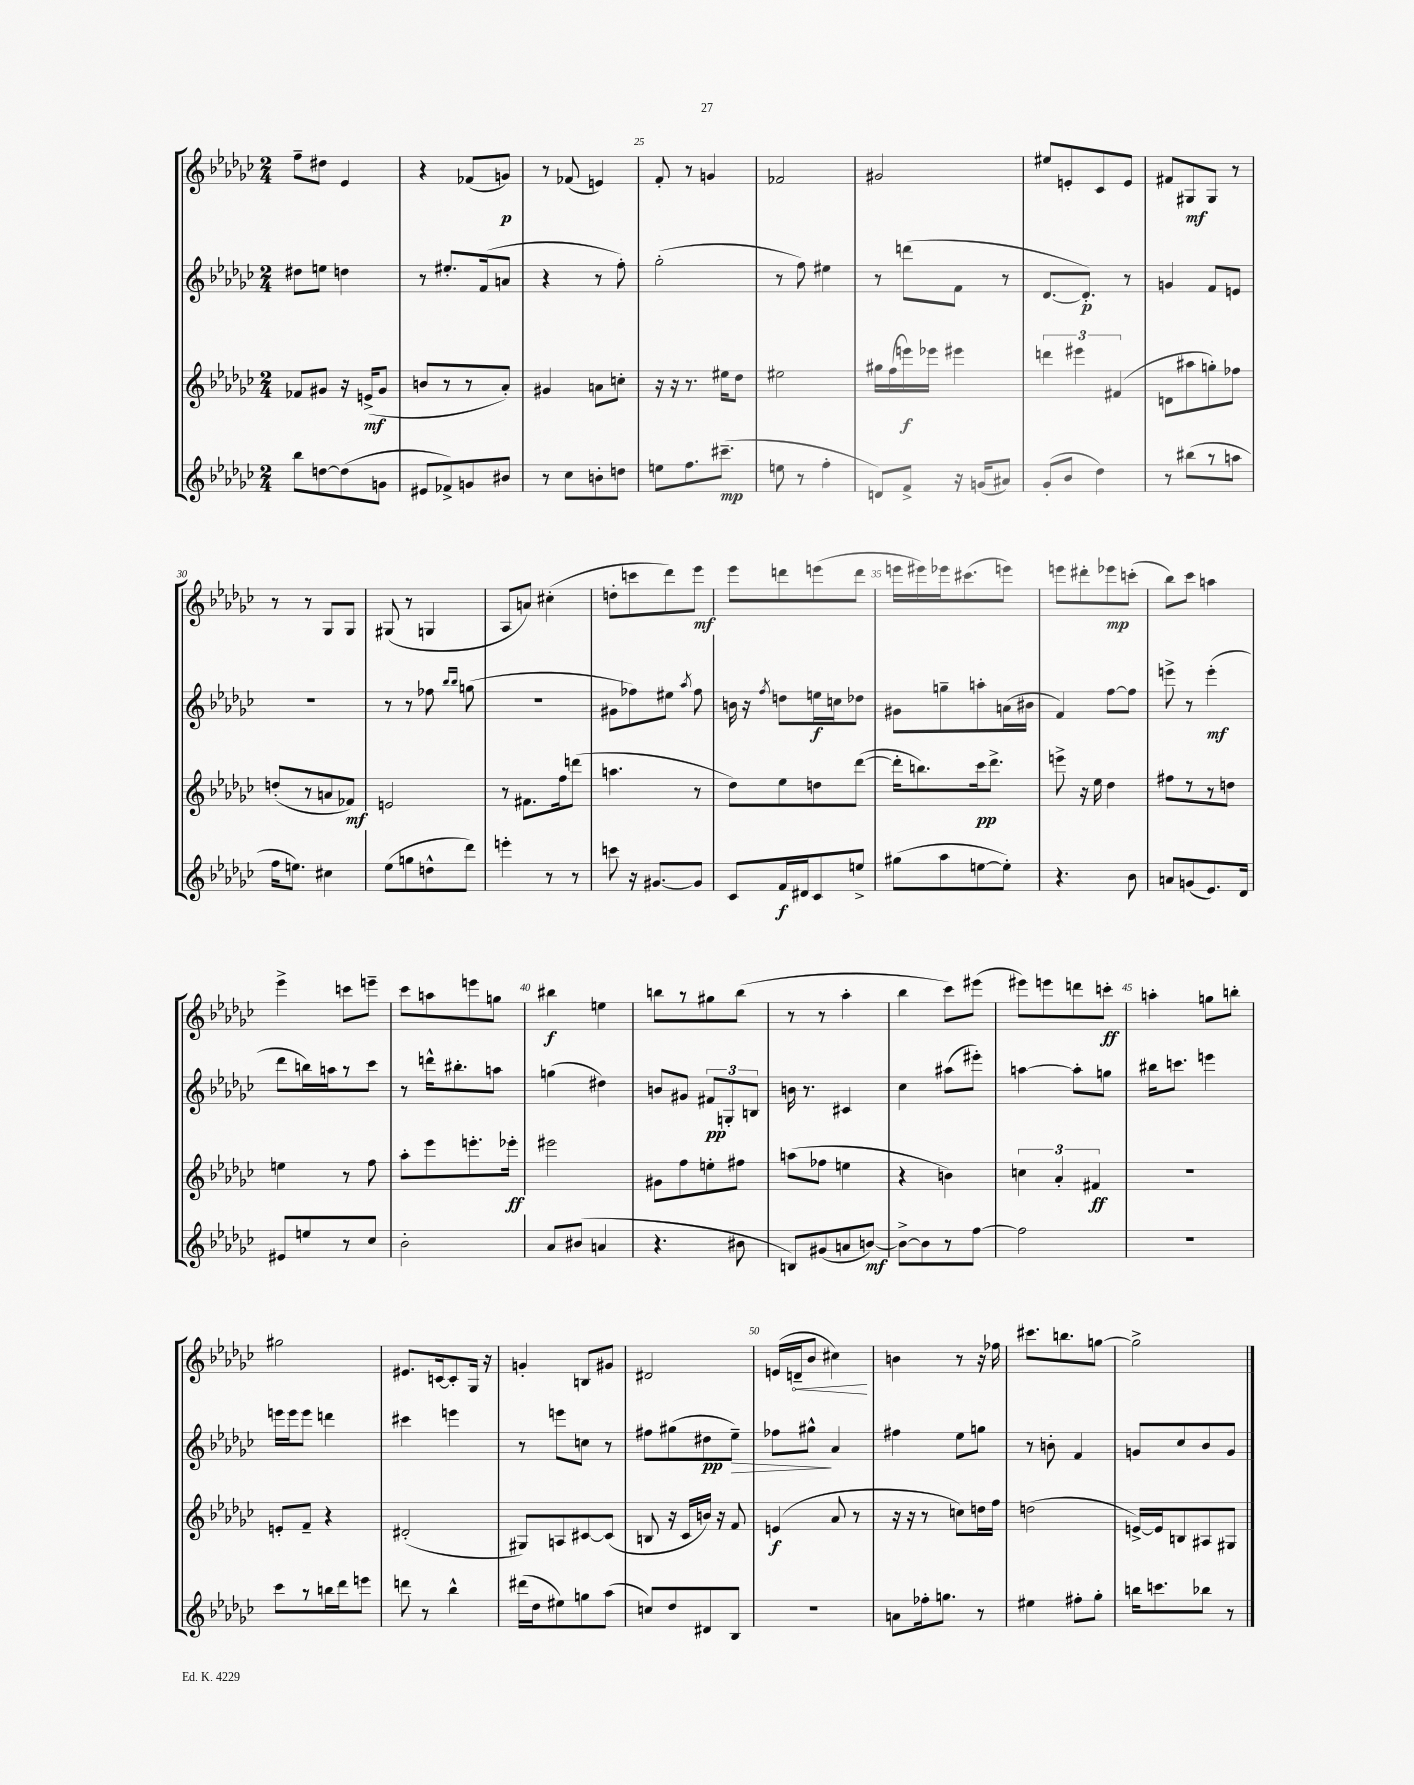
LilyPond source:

<<
\new StaffGroup <<
\new Staff = "s0" {
    \clef treble \key ges \major \numericTimeSignature \time 2/4
    \autoBeamOff f''8[-- dis''8] ees'4 |
    r4 fes'8[( g'8]\p) |
    r8 fes'8( e'4) |
    f'8-. r8 g'4 |
    fes'2 |
    gis'2 |
    eis''8[ e'8-. ces'8 e'8] |
    fis'8[ gis8\mf gis8] r8 |
    r8 r8 ges8[ ges8] |
    gis8( r8 g4 |
    aes8[ a'8]) cis''4-.( |
    d''8[-. c'''8 des'''8) ees'''8]\mf |
    ees'''8[ d'''8 e'''8( d'''8] |
    e'''16[ eis'''16) ees'''16 cis'''8.( e'''8]) |
    e'''8[ dis'''8-. ees'''8\mp c'''8]-.( |
    bes''8[) ces'''8] a''4 |
    ees'''4-> c'''8[ e'''8]-- |
    ces'''8[ a''8 e'''8 g''8] |
    bis''4\f e''4 |
    b''8[ r8 gis''8 b''8]( |
    r8 r8 aes''4-. |
    bes''4 ces'''8[) eis'''8]( |
    eis'''8[) e'''8 d'''8 c'''8]-.\ff |
    a''4-. g''8[ b''8]-. |
    gis''2 |
    eis'8.[ c'16~ c'8-. ges16] r16 |
    g'4-. b8[ gis'8] |
    dis'2 |
    e'16[( \once \override Hairpin.circled-tip = ##t d'16--\< bes'8] cis''4\!) |
    b'4 r8 r16 fes''16 |
    cis'''8.[ b''8. g''8]~ |
    g''2-> \bar "|." |
}
\new Staff = "s1" {
    \clef treble \key ges \major \numericTimeSignature \time 2/4
    \autoBeamOff dis''8[ e''8] d''4 |
    r8 eis''8.[-. f'16( a'8] |
    r4 r8 f''8-.) |
    ges''2-.( |
    r8 f''8) eis''4 |
    r8 d'''8[( f'8] r8 |
    des'8.[~ des'8.]-.\p) r8 |
    g'4 f'8[ e'8] |
    r2 |
    r8 r8 fes''8 \grace { bes''16[ bes''16] } g''8( |
    R2 |
    gis'8[ fes''8) eis''8] \acciaccatura { aes''8 } fes''8 |
    b'16 r16 \acciaccatura { f''8 } d''8[ e''16\f c''16 des''8] |
    gis'8[ g''8-- a''8-. a'16( bis'16] |
    f'4) f''8[~ f''8] |
    e'''8-> r8 e'''4-.\mf( |
    des'''8[ b''16) a''16 r8 ces'''8] |
    r8 d'''16[-^ bis''8.-. a''8] |
    g''4( dis''4) |
    b'8[ gis'8] \tuplet 3/2 { fis'8[\pp g8-. b8] } |
    b'16 r8. cis'4 |
    ces''4 ais''8[( eis'''8]-.) |
    a''4~ a''8[-. g''8] |
    bis''16[ c'''8.] e'''4 |
    e'''16[ e'''16 e'''8] d'''4 |
    cis'''4 e'''4 |
    r8 e'''8[ c''8] r8 |
    fis''8[ gis''8( dis''8\pp ees''8]--\>) |
    fes''8[ gis''8]-^\! aes'4 |
    fis''4 ees''8[ g''8] |
    r8 b'8-. f'4 |
    g'8[ ces''8 bes'8 g'8] \bar "|." |
}
\new Staff = "s2" {
    \clef treble \key ges \major \numericTimeSignature \time 2/4
    \autoBeamOff fes'8[ gis'8] r16 e'16[->\mf( gis'8] |
    b'8[ r8 r8 aes'8]-.) |
    gis'4 a'8[ c''8]-. |
    r16 r16 r8. eis''16[ des''8] |
    eis''2 |
    gis''16[ f''16( e'''16\f) ees'''16] eis'''4 |
    \tuplet 3/2 { d'''4 eis'''4 fis'4( } |
    d'8[ ais''8 g''8-.) fes''8] |
    d''8[-.( r8 a'8 fes'8]\mf) |
    e'2 |
    r8 fis'8.[ f''16 d'''8]( |
    a''4. r8 |
    des''8[) ees''8 d''8 des'''8]~( |
    des'''16[-. b''8.) ces'''16\pp des'''8.]-> |
    e'''8-> r16 ees''16 des''4 |
    fis''8[ r8 r8 d''8] |
    e''4 r8 f''8 |
    aes''8[-. ees'''8 e'''8.-. ees'''16]-.\ff |
    eis'''2 |
    gis'8[ f''8 e''8-. fis''8] |
    a''8[( fes''8] e''4 |
    r4 b'4) |
    \tuplet 3/2 { c''4 aes'4-. fis'4\ff } |
    r2 |
    e'8[-. f'8]-- r4 |
    dis'2-.( |
    gis8[) a8 cis'8~ cis'8]( |
    b8 r16 ces'16[ b'16]) r16 f'8 |
    e'4\f( aes'8 r8 |
    r16 r16 r8 c''8[) d''16 f''16] |
    d''2( |
    e'16[~->) e'16 b8 ais8 gis8] \bar "|." |
}
\new Staff = "s3" {
    \clef treble \key ges \major \numericTimeSignature \time 2/4
    \autoBeamOff bes''8[ d''8~ d''8( g'8] |
    eis'8[ fes'8->) g'8 bis'8] |
    r8 ces''8[ b'8-. d''8] |
    e''8[ f''8. cis'''8.]--\mp( |
    e''8 r8 f''4-. |
    d'8[) f'8]-> r16 g'16[( ais'8]) |
    ges'8[-.( bes'8] des''4) |
    r8 bis''8[( r8 a''8] |
    f''16[ e''8.]) cis''4 |
    ees''8[( g''8 d''8-^ des'''8]) |
    e'''4-. r8 r8 |
    c'''8 r16 gis'8.[~ gis'8] |
    ces'8[ f'16\f dis'16 ces'8 e''8]-> |
    gis''8[( aes''8 e''8~ e''8]-.) |
    r4. bes'8 |
    a'8[ g'8( ees'8.) des'16] |
    eis'8[ e''8 r8 ces''8] |
    bes'2-. |
    aes'8[ bis'8]( a'4 |
    r4. bis'8 |
    b8[) gis'8( a'8 b'8]~\mf) |
    b'8[~-> b'8 r8 f''8]~ |
    f''2 |
    R2 |
    ces'''8[ r8 b''16 des'''16 e'''8] |
    d'''8 r8 bes''4-^ |
    dis'''16[( des''16 eis''8) g''8 aes''8]( |
    c''8[) des''8 dis'8 bes8] |
    R2 |
    a'8[ fes''16-. g''8.] r8 |
    eis''4 fis''8[-. ges''8]-. |
    b''16[ c'''8. bes''8] r8 \bar "|." |
}
>>
>>
\layout { \context { \Score currentBarNumber = #22 \override BarNumber.break-visibility = ##(#f #t #t) barNumberVisibility = #(every-nth-bar-number-visible 5) } }
